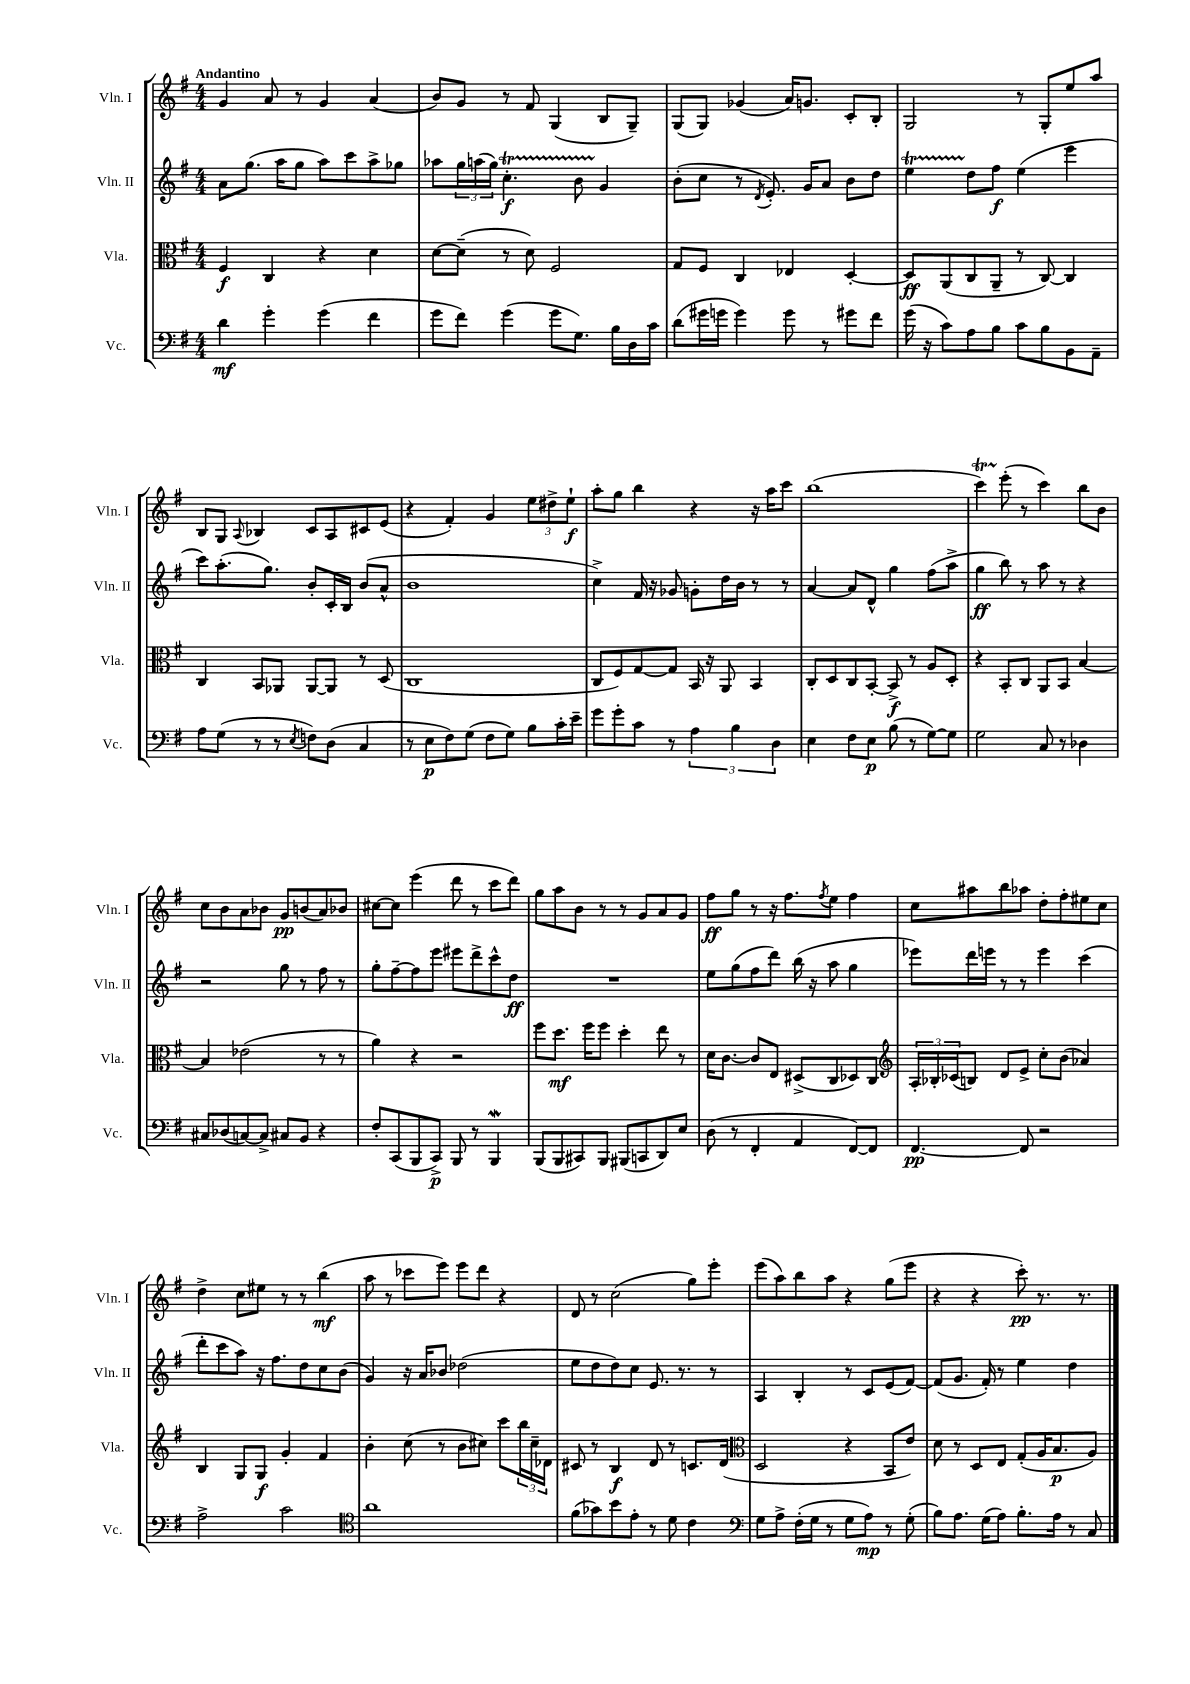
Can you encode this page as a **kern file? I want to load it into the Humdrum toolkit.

**kern	**dynam	**kern	**dynam	**kern	**dynam	**kern	**dynam
*part4	*part4	*part3	*part3	*part2	*part2	*part1	*part1
*staff4	*staff4	*staff3	*staff3	*staff2	*staff2	*staff1	*staff1
*I"Vc.	*	*I"Vla.	*	*I"Vln. II	*	*I"Vln. I	*
*I'Vc.	*	*I'Vla.	*	*I'Vln. II	*	*I'Vln. I	*
*clefF4	*	*clefC3	*	*clefG2	*	*clefG2	*
*k[f#]	*	*k[f#]	*	*k[f#]	*	*k[f#]	*
*M4/4	*	*M4/4	*	*M4/4	*	*M4/4	*
=1	=1	=1	=1	=1	=1	=1	=1
!	!	!	!	!	!	!LO:TX:a:B:t=Andantino	!
4d\	mf	4F#/	f	8a\L	.	4g/	.
.	.	.	.	(8.gg\J	.	.	.
4g'\	.	4C/	.	.	.	8a/	.
.	.	.	.	16aa\KL	.	.	.
.	.	.	.	8gg\J	.	8r	.
(4g\	.	4r	.	8aa\L)	.	4g/	.
.	.	.	.	8ccc\	.	.	.
4f#\	.	4d\	.	8aa^\	.	(4a/	.
.	.	.	.	8gg-X\J	.	.	.
=2	=2	=2	=2	=2	=2	=2	=2
8g\L	.	[8d\L	.	8aa-X\L	.	8b/L)	.
8f#\J)	.	(8d~\J]	.	24gg\L	.	8g/J	.
.	.	.	.	(24aan\	.	.	.
.	.	.	.	24gg\JJ)	.	.	.
(4g\	.	8r	.	4.ccT'\	f	8r	.
.	.	8d\)	.	.	.	8f#/	.
8g\L	.	2F#/	.	.	.	(4G/	.
8.G\J)	.	.	.	8bTTT\	.	.	.
.	.	.	.	4g/	.	8B/L	.
16B\LL	.	.	.	.	.	.	.
16D\	.	.	.	.	.	8G~/J)	.
16c\JJ	.	.	.	.	.	.	.
=3	=3	=3	=3	=3	=3	=3	=3
(8d\L	.	8G/L	.	(8b'\L	.	(8G/L	.
16g#X\L	.	8F#/J	.	8cc\J	.	8G/J)	.
16gn\JJ	.	.	.	.	.	.	.
4g\)	.	4C/	.	8r	.	(4g-X/	.
.	.	.	.	8qd/	.	.	.
.	.	.	.	8.e'/)	.	.	.
8g\	.	4E-X/	.	.	.	16a/KL)	.
.	.	.	.	16g/KL	.	8.gn/J	.
8r	.	.	.	8a/J	.	.	.
8g#X\L	.	[4D'/	.	8b\L	.	8c'/L	.
8f#\J	.	.	.	8dd\J	.	8B'/J	.
=4	=4	=4	=4	=4	=4	=4	=4
(16g\	.	8D/L]	ff	4eeT\	.	2G/	.
16r	.	.	.	.	.	.	.
8c\L)	.	(8AA/	.	.	.	.	.
8A\	.	8C/	.	8dd\L	.	.	.
8B\J	.	8AA~/J	.	8ff#\J	f	.	.
8c\L	.	8r	.	(4ee\	.	8r	.
8B\	.	[8C/)	.	.	.	8G'/L	.
8BB\	.	4C/]	.	4eee\	.	8ee/	.
8AA~\J	.	.	.	.	.	8aa/J	.
!!LO:LB:g=z
=5	=5	=5	=5	=5	=5	=5	=5
8A\L	.	4C/	.	8ccc\L)	.	8B/L	.
(8G\J	.	.	.	(8.aa'\	.	8G/J	.
.	.	.	.	.	.	8qqA/	.
8r	.	8BB/L	.	.	.	4B-X/	.
.	.	.	.	8.gg\J)	.	.	.
8r	.	8AA-X/J	.	.	.	.	.
8qE/	.	.	.	.	.	.	.
8Fn\L)	.	[8AA-/L	.	8b'/L	.	8c/L	.
(8D\J	.	8AA-/J]	.	16c'/L	.	8A/	.
.	.	.	.	16B/JJ	.	.	.
4C/	.	8r	.	(8b/L	.	8c#X/	.
.	.	(8D/	.	8a^^/J	.	(8e/J	.
=6	=6	=6	=6	=6	=6	=6	=6
8r	.	1C	.	1b	.	4r	.
8E\L	p	.	.	.	.	.	.
8F#\)	.	.	.	.	.	4f#'/)	.
(8G\J	.	.	.	.	.	.	.
8F#\L	.	.	.	.	.	4g/	.
8G\J)	.	.	.	.	.	.	.
8B\L	.	.	.	.	.	12ee\L	.
.	.	.	.	.	.	12dd#X^\	.
16c'\L	.	.	.	.	.	.	.
.	.	.	.	.	.	12ee`\J	f
16e~\JJ	.	.	.	.	.	.	.
=7	=7	=7	=7	=7	=7	=7	=7
8g\L	.	8C/L	.	4cc^\)	.	8aa'\L	.
8g'\	.	8F#/)	.	.	.	8gg\J	.
8c\J	.	[8G/	.	16f#/	.	4bb\	.
.	.	.	.	16r	.	.	.
8r	.	8G/J]	.	8g-X/	.	.	.
6A\	.	16BB/	.	8gn'\L	.	4r	.
.	.	16r	.	.	.	.	.
.	.	8AA/	.	16dd\L	.	.	.
6B\	.	.	.	.	.	.	.
.	.	.	.	16b\JJ	.	.	.
.	.	4BB/	.	8r	.	16r	.
.	.	.	.	.	.	16aa\KL	.
6D\	.	.	.	.	.	.	.
.	.	.	.	8r	.	8ccc\J	.
=8	=8	=8	=8	=8	=8	=8	=8
4E\	.	8C'/L	.	[4a/	.	(1bb	.
.	.	8D/	.	.	.	.	.
8F#\L	.	8C/	.	8a/L]	.	.	.
8E\J	p	[8BB'/J	.	8d^^/J	.	.	.
(8B\	.	8BB^/]	f	4gg\	.	.	.
8r	.	8r	.	.	.	.	.
[8G\L)	.	8A/L	.	(8ff#\L	.	.	.
8G\J]	.	8D'/J	.	8aa^\J	.	.	.
=9	=9	=9	=9	=9	=9	=9	=9
2G\	.	4r	.	4gg\	ff	4cccT\)	.
.	.	8BB'/L	.	8bb\)	.	(8eee'\	.
.	.	8C/J	.	8r	.	8r	.
8C/	.	8AA/L	.	8aa\	.	4ccc\)	.
8r	.	8BB/J	.	8r	.	.	.
4D-X\	.	[4B/	.	4r	.	8bb\L	.
.	.	.	.	.	.	8b\J	.
!!LO:LB:g=z
=10	=10	=10	=10	=10	=10	=10	=10
8C#X/L	.	4B/]	.	2r	.	8cc\L	.
(8D-X/	.	.	.	.	.	8b\	.
[8Cn/)	.	(2e-X\	.	.	.	8a\	.
8C^/J]	.	.	.	.	.	8b-X\J	.
8C#X/L	.	.	.	8gg\	.	8g/L	pp
8BB/J	.	.	.	8r	.	(8bn/	.
4r	.	8r	.	8ff#\	.	8a/)	.
.	.	8r	.	8r	.	8b-X/J	.
=11	=11	=11	=11	=11	=11	=11	=11
8F#'/L	.	4a\)	.	8gg'\L	.	[8cc#X\L	.
(8CC/	.	.	.	[8ff#~\	.	8cc#\J]	.
8BBB/	.	4r	.	8ff#\]	.	(4eee\	.
8CC^/J)	p	.	.	8eee\J	.	.	.
8BBB/	.	2r	.	8eee#X\L	.	8ddd\	.
8r	.	.	.	8ddd^\	.	8r	.
4BBBW/	.	.	.	8ccc^^\	.	8ccc\L	.
.	.	.	.	8dd\J	ff	8ddd\J)	.
=12	=12	=12	=12	=12	=12	=12	=12
(8BBB/L	.	8ff#\L	.	1r	.	8gg\L	.
8BBB/	.	8.dd\J	mf	.	.	8aa\	.
8CC#X/)	.	.	.	.	.	8b\J	.
.	.	16ff#\KL	.	.	.	.	.
8BBB/J	.	8ff#\J	.	.	.	8r	.
(8BBB#X/L	.	4dd'\	.	.	.	8r	.
8CCn/	.	.	.	.	.	8g/L	.
8DD/)	.	8ee\	.	.	.	8a/	.
8E/J	.	8r	.	.	.	8g/J	.
=13	=13	=13	=13	=13	=13	=13	=13
(8D\	.	16d\KL	.	8ee\L	.	8ff#\L	ff
.	.	[8.c\J	.	.	.	.	.
8r	.	.	.	(8gg\	.	8gg\J	.
4FF#'/	.	8c/L]	.	8ff#\	.	8r	.
.	.	8E/J	.	8ddd\J)	.	16r	.
.	.	.	.	.	.	8.ff#\L	.
4AA/	.	(8D#X^/L	.	(16bb\	.	.	.
.	.	.	.	16r	.	.	.
.	.	.	.	.	.	8qff#/	.
.	.	8C/	.	8aa\	.	8ee\J	.
[8FF#/L)	.	8D-X/)	.	4gg\	.	4ff#\	.
8FF#/J]	.	8C/J	.	.	.	.	.
=14	=14	=14	=14	=14	=14	=14	=14
*	*	*clefG2	*	*	*	*	*
[4.FF#/	pp	24A'/LL	.	8eee-X\L)	.	8cc\L	.
.	.	24B-X'/	.	.	.	.	.
.	.	(24c-X/J	.	.	.	.	.
.	.	8Bn/J)	.	16ddd\L	.	8aa#X\	.
.	.	.	.	16eeen\JJ	.	.	.
.	.	8d/L	.	8r	.	8bb\	.
8FF#/]	.	8e^/J	.	8r	.	8aa-X\J	.
2r	.	8cc'\L	.	4eee\	.	8dd'\L	.
.	.	(8b\J	.	.	.	8ff#'\	.
.	.	4a-X/)	.	(4ccc\	.	8ee#X\	.
.	.	.	.	.	.	8cc\J	.
!!LO:LB:g=z
=15	=15	=15	=15	=15	=15	=15	=15
2A^\	.	4B/	.	8ddd'\L	.	4dd^\	.
.	.	.	.	8ccc\	.	.	.
.	.	8G/L	.	8aa\J)	.	8cc\L	.
.	.	8G/J	f	16r	.	8ee#X\J	.
.	.	.	.	8.ff#\L	.	.	.
2c\	.	4g'/	.	.	.	8r	.
.	.	.	.	8dd\	.	8r	.
.	.	4f#/	.	8cc\	.	(4bb\	mf
.	.	.	.	(8b\J	.	.	.
=16	=16	=16	=16	=16	=16	=16	=16
*clefC4	*	*	*	*	*	*	*
1a	.	4b'\	.	4g/)	.	8aa\	.
.	.	.	.	.	.	8r	.
.	.	(8cc\	.	16r	.	8ccc-X\L	.
.	.	.	.	16a/KL	.	.	.
.	.	8r	.	8b-X/J	.	8eee\J)	.
.	.	8b\L	.	(2dd-X\	.	8eee\L	.
.	.	8cc#X\J)	.	.	.	8ddd\J	.
.	.	8ccc\L	.	.	.	4r	.
.	.	24bb\L	.	.	.	.	.
.	.	24cc#~\	.	.	.	.	.
.	.	24d-X\JJ	.	.	.	.	.
=17	=17	=17	=17	=17	=17	=17	=17
(8f#\L	.	8c#X/	.	8ee\L	.	8d/	.
8g-X\)	.	8r	.	8dd\	.	8r	.
8b\	.	4B/	f	8dd\)	.	(2cc\	.
8e'\J	.	.	.	8cc\J	.	.	.
8r	.	8d/	.	8.e/	.	.	.
8d\	.	8r	.	.	.	.	.
.	.	.	.	8.r	.	.	.
4c\	.	8.cn/L	.	.	.	8gg\L)	.
.	.	.	.	8r	.	8eee'\J	.
.	.	(16d/Jk	.	.	.	.	.
=18	=18	=18	=18	=18	=18	=18	=18
*clefF4	*	*clefC3	*	*	*	*	*
8G\L	.	2D/	.	4A/	.	(8eee\L	.
8A^\J	.	.	.	.	.	8aa\)	.
(16F#'\LL	.	.	.	4B'/	.	8bb\	.
16G\JJ	.	.	.	.	.	.	.
8r	.	.	.	.	.	8aa\J	.
8G\L	.	4r	.	8r	.	4r	.
8A\J)	mp	.	.	8c/L	.	.	.
8r	.	8BB/L	.	(8e/	.	(8gg\L	.
(8G'\	.	8e/J)	.	[8f#/J)	.	8eee\J	.
=19	=19	=19	=19	=19	=19	=19	=19
8B\L)	.	8d\	.	(8f#/L]	.	4r	.
8.A\J	.	8r	.	8.g/J	.	.	.
.	.	8D/L	.	.	.	4r	.
(16G\KL	.	.	.	16f#'/)	.	.	.
8A\J)	.	8E/J	.	8r	.	.	.
8.B'\L	.	(8G'/L	.	4ee\	.	8ccc'\)	pp
.	.	16A/K	.	.	.	8.r	.
16A\Jk	.	8.B/	p	.	.	.	.
8r	.	.	.	4dd\	.	.	.
.	.	.	.	.	.	8.r	.
8C/	.	8A/J)	.	.	.	.	.
==	==	==	==	==	==	==	==
*-	*-	*-	*-	*-	*-	*-	*-
